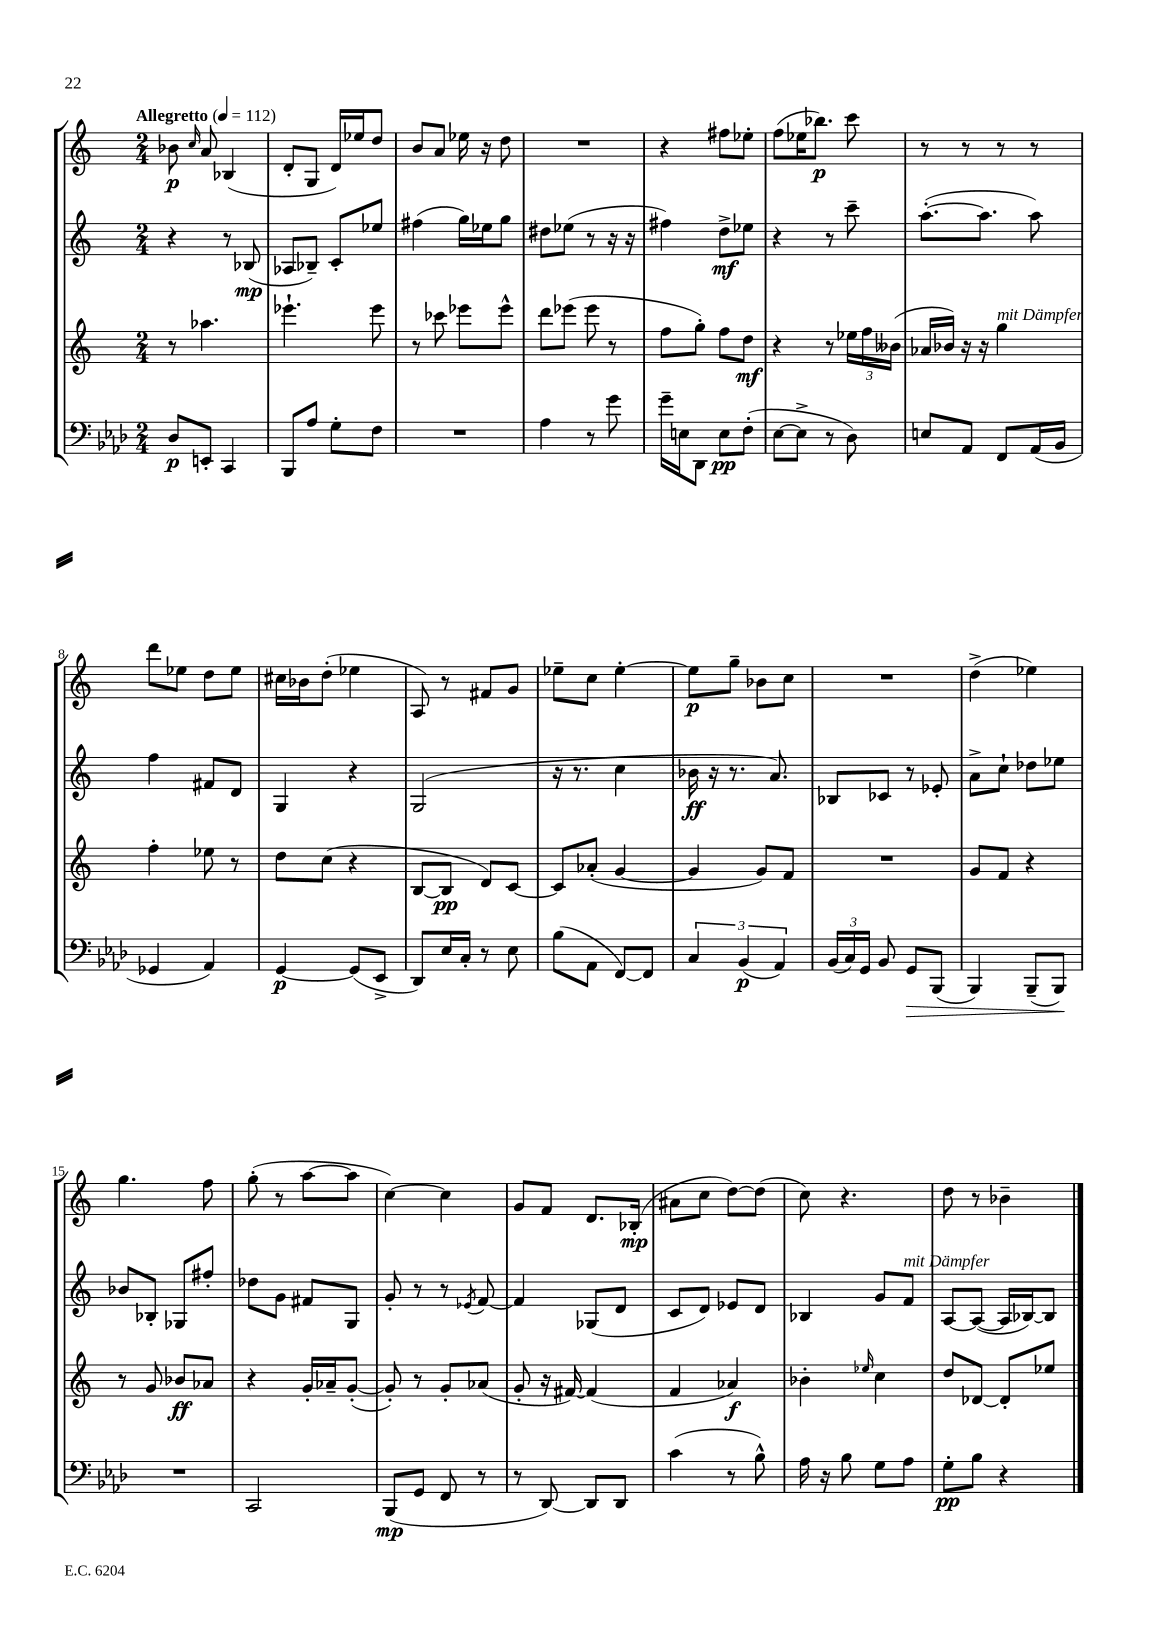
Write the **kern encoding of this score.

**kern	**dynam	**kern	**dynam	**kern	**dynam	**kern	**dynam
*part4	*part4	*part3	*part3	*part2	*part2	*part1	*part1
*staff4	*staff4	*staff3	*staff3	*staff2	*staff2	*staff1	*staff1
*clefF4	*	*clefG2	*	*clefG2	*	*clefG2	*
*k[b-e-a-d-]	*	*k[]	*	*k[]	*	*k[]	*
*M2/4	*	*M2/4	*	*M2/4	*	*M2/4	*
*MM112	*	*MM112	*	*MM112	*	*MM112	*
=1	=1	=1	=1	=1	=1	=1	=1
!	!	!	!	!	!	!LO:TX:a:B:t=Allegretto	!
8D-/L	p	8r	.	4r	.	8b-X\	p
.	.	.	.	.	.	16qqcc/	.
8EEn'/J	.	4.aa-X\	.	.	.	8a/	.
4CC/	.	.	.	8r	.	(4B-X/	.
.	.	.	.	(8B-X/	mp	.	.
=2	=2	=2	=2	=2	=2	=2	=2
8BBB-/L	.	4.eee-X`\	.	8A-X/L	.	8d'/L	.
8A-/J	.	.	.	8B-X~/J)	.	8G/J	.
8G'\L	.	.	.	8c'/L	.	16d/LL)	.
.	.	.	.	.	.	16ee-X/J	.
8F\J	.	8eee-\	.	8ee-X/J	.	8dd/J	.
=3	=3	=3	=3	=3	=3	=3	=3
2r	.	8r	.	(4ff#X\	.	8b/L	.
.	.	8ccc-X\	.	.	.	8a/J	.
.	.	8eee-X\L	.	16gg\LL)	.	16ee-X\	.
.	.	.	.	16ee-X\J	.	16r	.
.	.	8eee-^^\J	.	8gg\J	.	8dd\	.
=4	=4	=4	=4	=4	=4	=4	=4
4A-\	.	8ddd\L	.	8dd#X\L	.	2r	.
.	.	(8eee-X\J	.	(8ee-X\J	.	.	.
8r	.	8eee-\	.	8r	.	.	.
8g\	.	8r	.	16r	.	.	.
.	.	.	.	16r	.	.	.
=5	=5	=5	=5	=5	=5	=5	=5
16g~\LL	.	8ff\L	.	4ff#X\)	.	4r	.
16En\J	.	.	.	.	.	.	.
8DD-\J	.	8gg'\J)	.	.	.	.	.
8E\L	pp	8ff\L	.	8dd^\L	mf	8ff#X\L	.
(8F'\J	.	8dd\J	mf	8ee-X\J	.	8ee-X'\J	.
=6	=6	=6	=6	=6	=6	=6	=6
[8E-\L	.	4r	.	4r	.	(8ff\L	.
8E-^\J]	.	.	.	.	.	16ee-X\K	.
.	.	.	.	.	.	8.bb-X\J)	p
8r	.	8r	.	8r	.	.	.
8D-\)	.	24ee-X\LL	.	8ccc~\	.	8ccc\	.
.	.	24ff\	.	.	.	.	.
.	.	(24b--X\JJ	.	.	.	.	.
=7	=7	=7	=7	=7	=7	=7	=7
8En/L	.	16a-X/LL	.	([8.aa'\L	.	8r	.
.	.	16b-X/JJ)	.	.	.	.	.
8AA-/J	.	16r	.	.	.	8r	.
.	.	16r	.	8.aa\J]	.	.	.
!	!	!LO:TX:a:i:t=mit Dämpfer	!	!	!	!	!
8FF/L	.	4gg\	.	.	.	8r	.
(16AA-/L	.	.	.	8aa\)	.	8r	.
16BB-/JJ	.	.	.	.	.	.	.
!!LO:LB:g=z
=8	=8	=8	=8	=8	=8	=8	=8
4GG-X/	.	4ff'\	.	4ff\	.	8ddd\L	.
.	.	.	.	.	.	8ee-X\J	.
4AA-/)	.	8ee-X\	.	8f#X/L	.	8dd\L	.
.	.	8r	.	8d/J	.	8ee-\J	.
=9	=9	=9	=9	=9	=9	=9	=9
[4GG/	p	8dd\L	.	4G/	.	16cc#X\LL	.
.	.	.	.	.	.	16b-X\J	.
.	.	(8cc\J	.	.	.	(8dd'\J	.
(8GG/L]	.	4r	.	4r	.	4ee-X\	.
8EE-^/J	.	.	.	.	.	.	.
=10	=10	=10	=10	=10	=10	=10	=10
8DD-/L)	.	[8B/L	.	(2G/	.	8A/)	.
16E-/L	.	8B/J]	pp	.	.	8r	.
16C'/JJ	.	.	.	.	.	.	.
8r	.	8d/L)	.	.	.	8f#X/L	.
8E-\	.	[8c/J	.	.	.	8g/J	.
=11	=11	=11	=11	=11	=11	=11	=11
(8B-\L	.	8c/L]	.	16r	.	8ee-X~\L	.
.	.	.	.	8.r	.	.	.
8AA-\J	.	(8a-X'/J	.	.	.	8cc\J	.
[8FF/L)	.	[4g/	.	4cc\	.	[4ee-'\	.
8FF/J]	.	.	.	.	.	.	.
=12	=12	=12	=12	=12	=12	=12	=12
6C/	.	4g/]	.	16b-X\	ff	8ee-\L]	p
.	.	.	.	16r	.	.	.
.	.	.	.	8.r	.	8gg~\J	.
(6BB-/	p	.	.	.	.	.	.
.	.	8g/L)	.	.	.	8b-X\L	.
.	.	.	.	8.a/)	.	.	.
6AA-/)	.	.	.	.	.	.	.
.	.	8f/J	.	.	.	8cc\J	.
=13	=13	=13	=13	=13	=13	=13	=13
(24BB-/LL	.	2r	.	8B-X/L	.	2r	.
24C/)	.	.	.	.	.	.	.
24GG/JJ	.	.	.	.	.	.	.
8BB-/	.	.	.	8c-X/J	.	.	.
!	!LO:HP:b	!	!	!	!	!	!
8GG/L	>	.	.	8r	.	.	.
(8BBB-/J	.	.	.	8e-X'/	.	.	.
=14	=14	=14	=14	=14	=14	=14	=14
4BBB-/)	.	8g/L	.	8a^\L	.	(4dd^\	.
.	.	8f/J	.	8cc`\J	.	.	.
(8BBB-~/L	.	4r	.	8dd-X\L	.	4ee-X\)	.
8BBB-/J)	.	.	.	8ee-X\J	.	.	.
.	]	.	.	.	.	.	.
!!LO:LB:g=z
=15	=15	=15	=15	=15	=15	=15	=15
2r	.	8r	.	8b-X/L	.	4.gg\	.
.	.	8g/	.	8B-X'/J	.	.	.
.	.	8b-X/L	ff	8G-X/L	.	.	.
.	.	8a-X/J	.	8ff#X'/J	.	8ff\	.
=16	=16	=16	=16	=16	=16	=16	=16
2CC/	.	4r	.	8dd-X\L	.	(8gg'\	.
.	.	.	.	8g\J	.	8r	.
.	.	16g'/LL	.	8f#X/L	.	[8aa\L	.
.	.	16a-X~/J	.	.	.	.	.
.	.	([8g'/J	.	8G/J	.	8aa\J]	.
=17	=17	=17	=17	=17	=17	=17	=17
(8BBB-/L	mp	8g'/])	.	8g'/	.	[4cc\)	.
8GG/J	.	8r	.	8r	.	.	.
8FF/	.	8g'/L	.	8r	.	4cc\]	.
.	.	.	.	8qe-X/	.	.	.
8r	.	(8a-X/J	.	[8f/	.	.	.
=18	=18	=18	=18	=18	=18	=18	=18
8r	.	8g'/	.	4f/]	.	8g/L	.
[8DD-/)	.	16r	.	.	.	8f/J	.
.	.	[16f#X/)	.	.	.	.	.
8DD-/L]	.	(4f#/]	.	(8G-X/L	.	8.d/L	.
8DD-/J	.	.	.	8d/J	.	.	.
.	.	.	.	.	.	(16B-X'/Jk	mp
=19	=19	=19	=19	=19	=19	=19	=19
(4c\	.	4f/	.	8c/L	.	8a#X\L	.
.	.	.	.	8d/J)	.	8cc\J	.
8r	.	4a-X/)	f	8e-X/L	.	[8dd\L)	.
8B-^^\)	.	.	.	8d/J	.	(8dd\J]	.
=20	=20	=20	=20	=20	=20	=20	=20
16A-\	.	4b-X'\	.	4B-X/	.	8cc\)	.
16r	.	.	.	.	.	.	.
8B-\	.	.	.	.	.	4.r	.
.	.	16qqee-X/	.	.	.	.	.
8G\L	.	4cc\	.	8g/L	.	.	.
!	!	!	!	!LO:TX:a:i:t=mit Dämpfer	!	!	!
8A-\J	.	.	.	8f/J	.	.	.
=21	=21	=21	=21	=21	=21	=21	=21
8G'\L	pp	8dd/L	.	[8A/L	.	8dd\	.
8B-\J	.	[8d-X/J	.	(8A/J_	.	8r	.
4r	.	8d-'/L]	.	16A/LL]	.	4b-X~\	.
.	.	.	.	[16B-X/J)	.	.	.
.	.	8ee-X/J	.	8B-/J]	.	.	.
==	==	==	==	==	==	==	==
*-	*-	*-	*-	*-	*-	*-	*-
